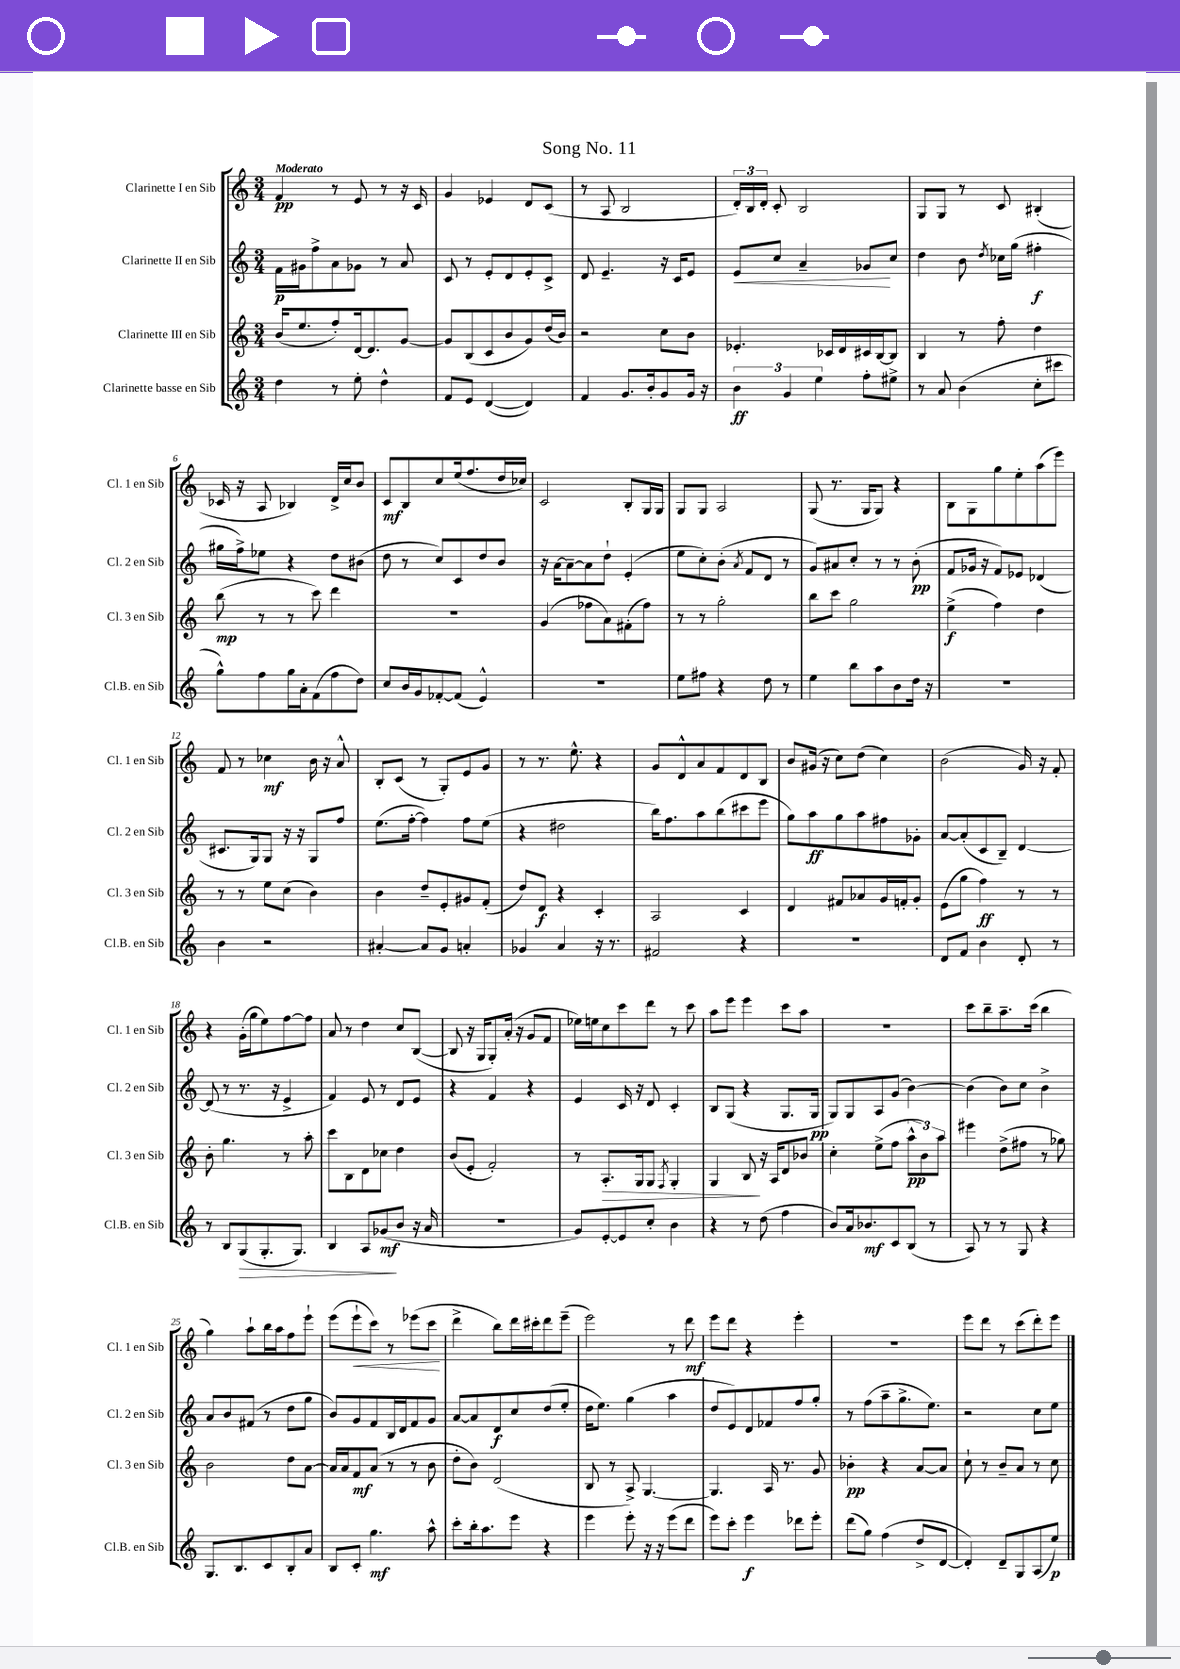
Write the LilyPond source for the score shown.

\header { title = "Song No. 11" }
<<
\new StaffGroup <<
\new Staff = "s0" \with { instrumentName = "Clarinette I en Sib" shortInstrumentName = "Cl. 1 en Sib" } {
    \clef treble \key c \major \numericTimeSignature \time 3/4 \tempo "Moderato"
    \autoBeamOff f'4\pp r8 e'8 r8 r16 c'16 |
    g'4 ees'4 d'8[ c'8]( |
    r8 a8 b2 |
    \tuplet 3/2 { d'16[-.) b16 d'16]-. } c'8-. b2 |
    g8[ g8] r8 c'8 bis4-.( |
    ces'16 r16 a8 bes4) d'16[-> c''16 b'8] |
    c'8[\mf b8 c''8 e''16( f''8. d''16 ces''16]) |
    c'2 b8[-. g16 g16] |
    g8[ g8] a2 |
    g8( r8. g16[ g8]) r4 |
    b8[ g8 g''8 e''8-. a''8( e'''8]) |
    f'8 r8 ces''4\mf b'16 r16 a'8-^ |
    b8[-. c'8]( r8 g8[-.) e'8 g'8] |
    r8 r8. e''8.-^ r4 |
    g'8[ d'8-^ a'8 f'8 d'8 b8] |
    b'8[ gis'16]( r16 c''8[) d''8]( c''4) |
    b'2( g'16) r16 f'8-. |
    r4 g'16[-.( g''16 e''8) f''8~ f''8] |
    a'8 r8 d''4 c''8[ b8]~( |
    b8 r16 g16[ g8-.) a'16]-.( r16 g'8[ f'8] |
    ees''16[) e''16 c''8 c'''8 d'''8] r8 c'''8 |
    a''8[ e'''8] e'''4 c'''8[ a''8] |
    R2. |
    c'''8[ b''8-- a''8.-- c'''16]( b''4 |
    g''4) a''8[-! b''16 a''16 f''8 e'''8]-! |
    e'''8[( e'''8-!\< c'''8]) r8 ees'''8[( c'''8]\! |
    d'''4-> b''8[) d'''16 cis'''16-. d'''8 e'''8]--( |
    e'''2) r8 d'''8\mf |
    e'''8[ d'''8] r4 e'''4-. |
    R2. |
    e'''8[ d'''8] r8 c'''8[( d'''8-.) e'''8] \bar "|." |
}
\new Staff = "s1" \with { instrumentName = "Clarinette II en Sib" shortInstrumentName = "Cl. 2 en Sib" } {
    \clef treble \key c \major \numericTimeSignature \time 3/4
    \autoBeamOff f'16[\p gis'16 f''8-> a'8 ges'8] r8 a'8 |
    c'8 r8 e'8[-. d'8 e'8-. c'8]-> |
    d'8 e'4.-- r16 c'16[ e'8] |
    e'8[\< c''8] a'4-- ges'8[\! c''8] |
    d''4 b'8 \acciaccatura { d''8 } ces''16[ g''16]( fis''4-.\f |
    gis''16[ f''16->) ees''8] r4 d''8[ bis'8]( |
    d''8 r8 c''8[) c'8 d''8 b'8] |
    r16 a'16[~ a'8~-- a'8 d''8]-! e'4-.( |
    e''8[ c''8-.) b'8]-.( \acciaccatura { a'8 } f'8[ d'8] r8 |
    g'8[) ais'8 c''8]-. r8 r8 b'8-.\pp( |
    f'8[ ges'16] r16 f'8[) ees'8] des'4( |
    cis'8.[ g16) g8] r16 r16 g8[ f''8] |
    e''8.[( f''16]~-. f''4) f''8[ e''8]( |
    r4 dis''2 |
    b''16[) f''8. a''8 b''8( cis'''8 e'''8] |
    g''8[) a''8\ff g''8 a''8 fis''8 ges'8]-. |
    a'8[~ a'8-.( c'8 b8]--) d'4~ |
    d'8( r8 r8. r16 e'4-> |
    f'4) e'8 r8 d'8[ e'8] |
    r4 f'4 r4 |
    e'4 c'16 r16 d'8 c'4-. |
    b8[ g8]( r4 g8.[ g16]\pp |
    g8[) g8 a8 g'8]( b'4~) |
    b'4( b'8[) c''8] b'4-> |
    a'8[ b'8 fis'8]( r8 d''8[ g''8] |
    b'8[) g'8 f'8 b16 d'16 f'8 g'8] |
    a'8[~ a'8 d'8\f c''8 d''8( e''8]-. |
    d''16[ e''8.]) g''4( a''4 |
    d''8[ e'8) d'8 fes'8 f''8 g''8]-. |
    r8 f''8[( a''8-- g''8.-> e''8.]) |
    r2 c''8[ e''8] \bar "|." |
}
\new Staff = "s2" \with { instrumentName = "Clarinette III en Sib" shortInstrumentName = "Cl. 3 en Sib" } {
    \clef treble \key c \major \numericTimeSignature \time 3/4
    \autoBeamOff b'16[( e''8. f''8-.) d'16~ d'8. g'8]~ |
    g'8[ b8( c'8 b'8 g'8) d''16( b'16]) |
    r2 c''8[ b'8] |
    ees'4.-. ces'16[ d'16 cis'16 b16~ b8] |
    b4 r8 f''8-. d''4 |
    b''8\mp( r8 r8 c'''8) d'''4 |
    R2. |
    g'4( fes''8[ a'8) fis'8-.( fes''8]) |
    r8 r8 g''2-. |
    b''8[ c'''8] g''2 |
    e''4->\f( f''4) d''4 |
    r8 r8 e''8[ c''8]( b'4) |
    b'4 d''8[-- e'8-. gis'8 f'8]-.( |
    d''8[) d'8]\f r4 c'4-. |
    a2 c'4 |
    d'4 fis'8[ aes'8 g'16 f'16-. g'8]-. |
    e'8[( g''8] f''4\ff) r8 r8 |
    b'8-. g''4. r8 a''8-. |
    c'''8[ b8 d'8 ces''8] d''4 |
    b'8[( e'8]-. f'2-.) |
    r8 a8.[-.\> g16 g8] \acciaccatura { f8 } g4-. |
    g4 b8\! r16 a16[ d'8 bes'8] |
    c''4-. e''8[->( f''8] \tuplet 3/2 { a''8[-^\pp b'8) a''8] } |
    eis'''4 d''8[->( fis''8] r8 ges''8) |
    b'2 d''8[ a'8]~ |
    a'16[ a'16 f'8\mf a'8]( r8 r8 b'8 |
    d''8[-. b'8]) d'2( |
    b8 r8 a8->) g4.~ |
    g4. a16 r8. g'8 |
    bes'4-.\pp r4 a'8[~ a'8] |
    c''8-! r8 b'8[-- a'8] r8 c''8 \bar "|." |
}
\new Staff = "s3" \with { instrumentName = "Clarinette basse en Sib" shortInstrumentName = "Cl.B. en Sib" } {
    \clef treble \key c \major \numericTimeSignature \time 3/4
    \autoBeamOff d''4 r8 e''8-. d''4-^ |
    f'8[ e'8] d'4~( d'4) |
    f'4 g'8.[ b'16-. g'8 g'16] r16 |
    \tuplet 3/2 { b'4\ff g'4 e''4 } f''8[-. eis''8]-> |
    r8 a'8 b'4( c''8[-. cis'''8] |
    g''8[-^) f''8 g''16 a'16-. f'8( f''8 d''8]) |
    c''8[ b'16 g'16 fes'8~-. fes'8]( e'4-^) |
    R2. |
    e''8[ fis''8] r4 d''8 r8 |
    e''4 b''8[ a''8 b'8 d''16] r16 |
    R2. |
    b'4 r2 |
    ais'4~-. ais'8[ g'8] a'4-. |
    ges'4 a'4 r16 r8. |
    fis'2 r4 |
    R2. |
    d'8[ f'8] b'4 d'8-. r8 |
    r8 b8[ g8\>( g8.-. g8.]) |
    b4 a8[ ges'8\mf\!( b'8] r16 a'16 |
    R2. |
    g'8[) e'8~-. e'8 c''8]-. b'4 |
    r4 r8 d''8( f''4 |
    b'8[) a'16 bes'8.\mf c'8 b8]( r8 |
    a8) r8 r8 g8 r4 |
    g8.[ b8. c'8 b8-. a'8] |
    b8[ c'8]-. g''4.\mf a''8-^ |
    c'''8[-. b''16-. a''8. e'''8] r4 |
    e'''4 e'''8-. r16 r16 e'''8[( d'''8] |
    e'''8[) c'''8]-. e'''4\f des'''8[ e'''8]-. |
    d'''8[( g''8]) f''4( d''8[-> d'8]~ |
    d'4-.) d'8[-- g8 a8( e''8]\p) \bar "|." |
}
>>
>>
